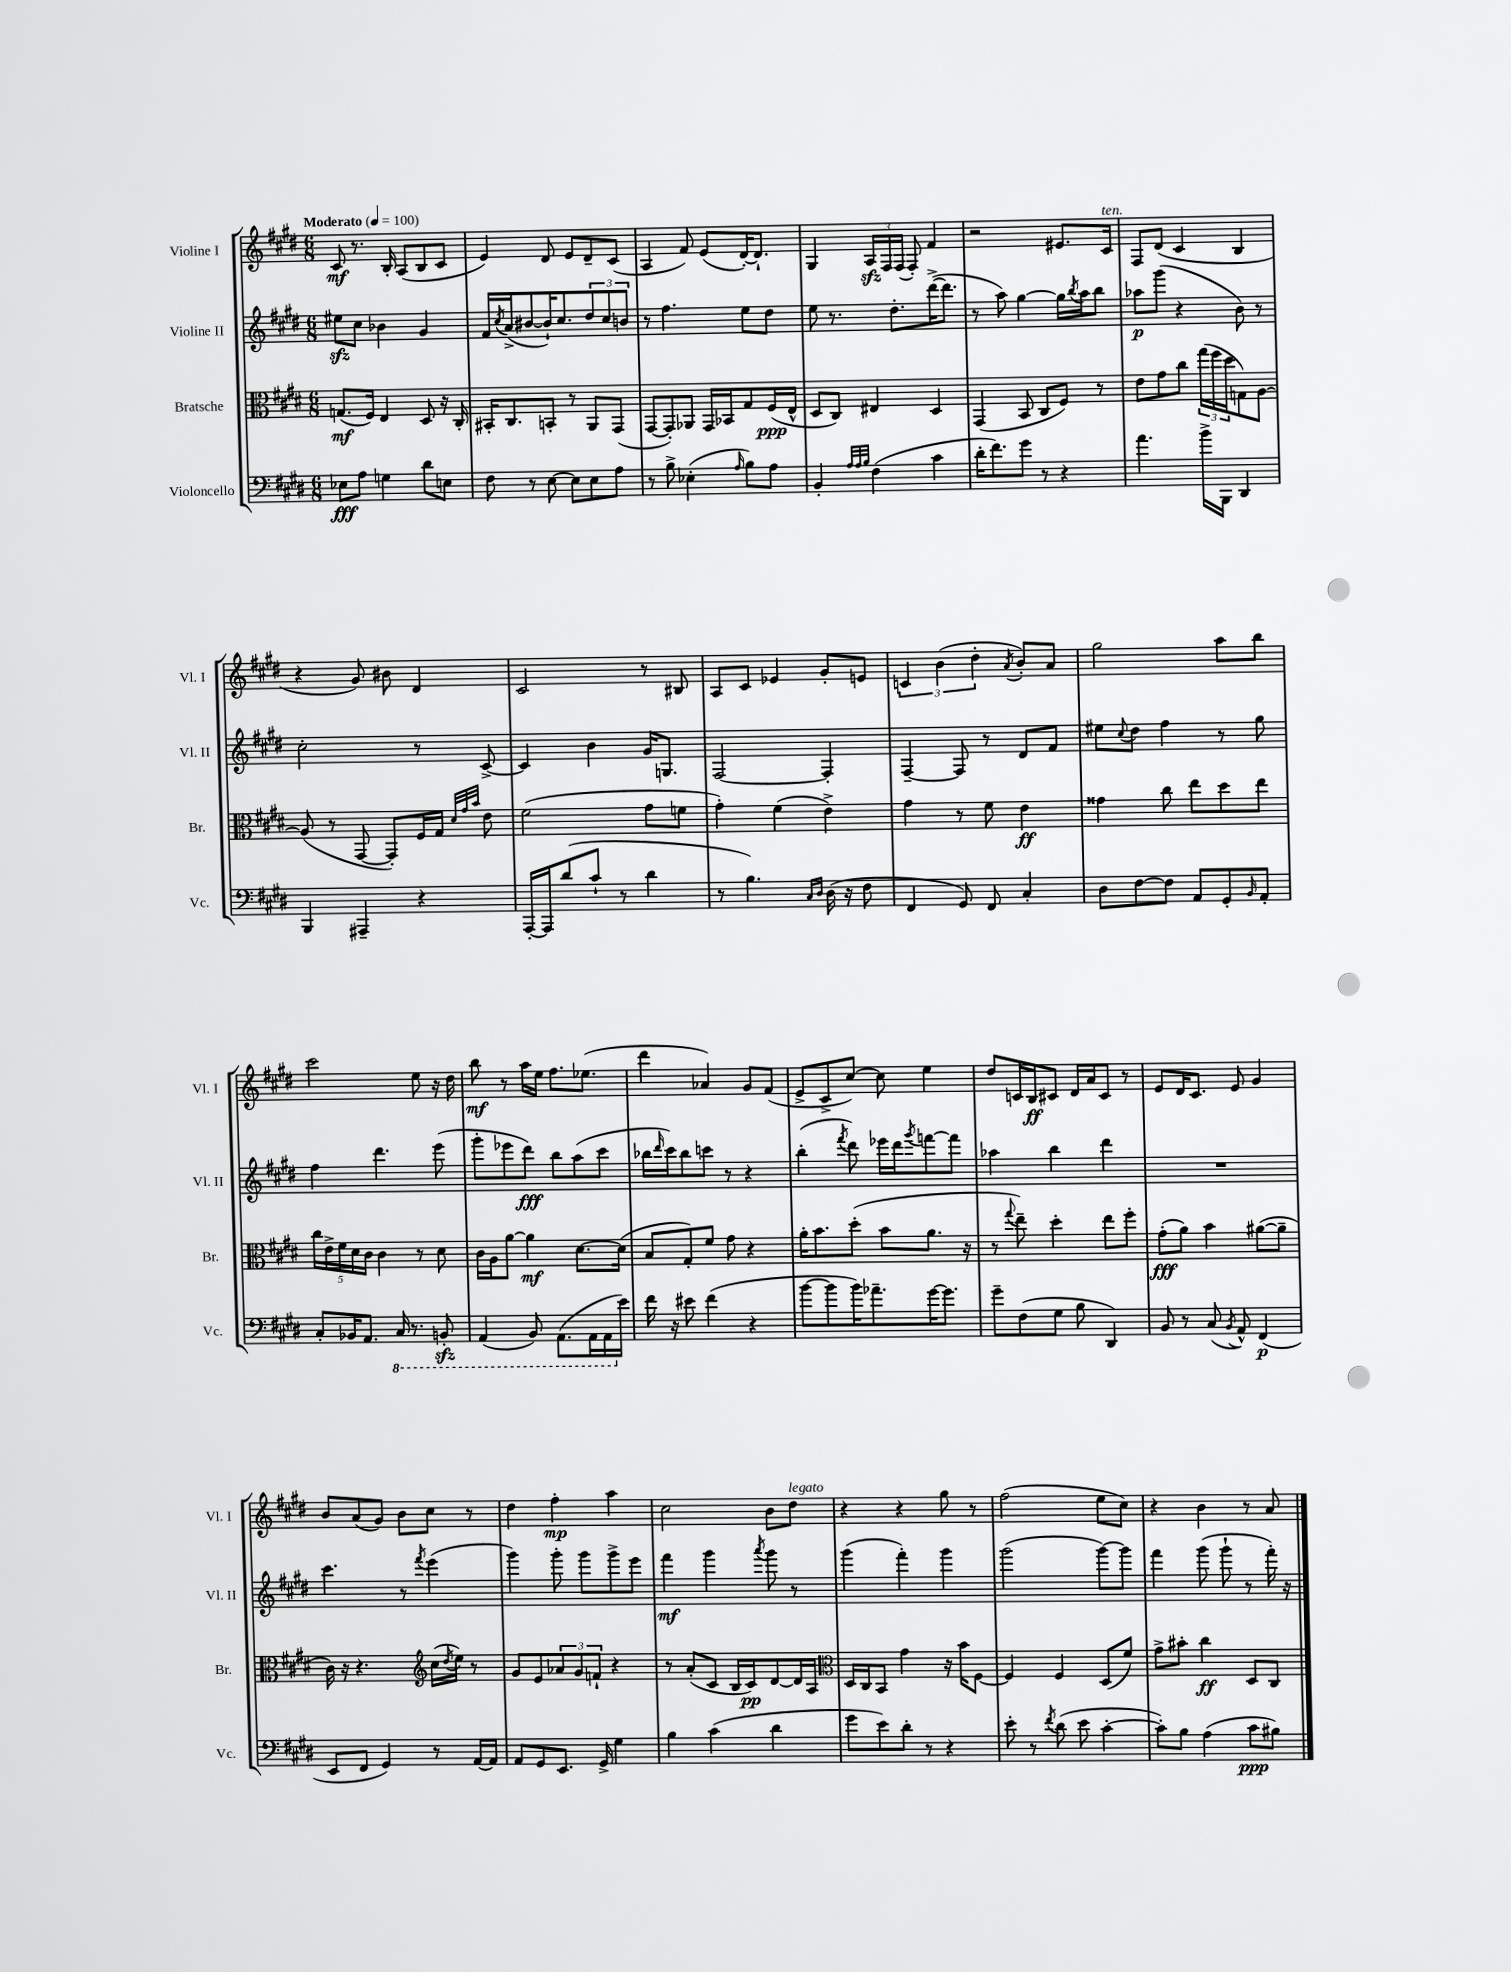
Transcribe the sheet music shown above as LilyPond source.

<<
\new StaffGroup <<
\new Staff = "s0" \with { instrumentName = "Violine I" shortInstrumentName = "Vl. I" } {
    \clef treble \key e \major \numericTimeSignature \time 6/8 \tempo "Moderato" 4 = 100
    cis'8\mf r8. b16-. a8( b8 cis'8 |
    e'4) dis'8 e'8 dis'8-- cis'8( |
    a4 fis'8) e'8( dis'16~-.) dis'8.-! |
    gis4 \tuplet 3/2 { a16\sfz fis16 fis16( } fis8-.) fis'4 |
    r2 eis'8. cis'16^\markup { \italic "ten." } |
    fis8 dis'8( cis'4 b4 |
    r4 gis'8) bis'8 dis'4 |
    cis'2 r8 bis8 |
    a8 cis'8 ees'4 gis'8-. e'8 |
    \tuplet 3/2 { c'4 b'4( dis''4-. } \acciaccatura { a'8 } b'8-.) a'8 |
    gis''2 a''8 b''8 |
    cis'''2 e''8 r16 dis''16 |
    b''8\mf r8 a''16 e''16 fis''8. ees''8.( |
    dis'''4 aes'4) gis'8 fis'8( |
    e'8-> cis'8-> cis''8~) cis''8 e''4 |
    dis''8 c'16 b16\ff cis'8 dis'16 a'16 cis'8 r8 |
    e'8 dis'16 cis'8. e'8 gis'4 |
    b'8 a'8( gis'8) b'8 cis''8 r8 |
    dis''4 fis''4-.\mp a''4 |
    cis''2 b'8 dis''8^\markup { \italic "legato" } |
    r4 r4 gis''8 r8 |
    fis''2( e''8 cis''8) |
    r4 b'4 r8 a'8 \bar "|." |
}
\new Staff = "s1" \with { instrumentName = "Violine II" shortInstrumentName = "Vl. II" } {
    \clef treble \key e \major \numericTimeSignature \time 6/8
    eis''8\sfz cis''8 bes'4 gis'4 |
    fis'16 \acciaccatura { cis''8 } a'16->( bis'8~ bis'16-!) cis''8. \tuplet 3/2 { dis''8 cis''8 b'8 } |
    r8 fis''4. e''8 dis''8 |
    e''8 r8. dis''8.-. dis'''16~->( dis'''8. |
    r8 a''8) gis''4~ gis''16 \acciaccatura { b''8 } a''16 b''8 |
    aes''8\p gis'''8( r4 b'8) r8 |
    cis''2-. r8 cis'8~-> |
    cis'4 b'4 gis'16 g8. |
    fis2~ fis4-. |
    fis4~-- fis8 r8 dis'8 fis'8 |
    eis''8 \appoggiatura { cis''8 } dis''8 fis''4 r8 gis''8 |
    fis''4 dis'''4. e'''8( |
    gis'''8-. ees'''8 dis'''8\fff) b''8 a''8( cis'''8 |
    bes''16 \grace { dis'''16 } cis'''16) bes''8 c'''8 r8 r4 |
    b''4-.( \acciaccatura { fis'''8 } dis'''8) ees'''16 dis'''16 \acciaccatura { gis'''8 } f'''8~ f'''8 |
    aes''4 b''4 dis'''4 |
    R2. |
    cis'''4. r8 \acciaccatura { fis'''8 } e'''4( |
    gis'''4) gis'''8-. gis'''8 gis'''8-> e'''8 |
    fis'''4\mf gis'''4 \acciaccatura { a'''8 } gis'''8 r8 |
    gis'''4( fis'''4-.) gis'''4 |
    gis'''2( gis'''8~) gis'''8 |
    fis'''4 gis'''8( gis'''8-! r8 fis'''16-.) r16 \bar "|." |
}
\new Staff = "s2" \with { instrumentName = "Bratsche" shortInstrumentName = "Br." } {
    \clef alto \key e \major \numericTimeSignature \time 6/8
    g8.\mf( fis16) e4 dis8 r16 cis16-. |
    bis,16-. cis8. b,8-. r8 a,8 gis,8( |
    gis,8~ gis,8-.) aes,8 gis,16 bes,16 gis8 fis16\ppp( e16-^ |
    dis8 cis8) eis4 dis4 |
    gis,4( b,8 cis8 fis8) r8 |
    e'8 gis'8 cis''8 \tuplet 3/2 { gis''16( fis''16 dis''16 } g8) a8~ |
    a8( r8 gis,8~ gis,8-.) fis16 gis16 \grace { dis'32 gis'32 b'32 } e'8 |
    fis'2( gis'8 f'8 |
    gis'4-.) fis'4( e'4->) |
    gis'4 r8 fis'8 e'4\ff |
    gisis'4 cis''8 e''8 dis''8 e''8 |
    \tuplet 5/4 { cis''16 e'16-> fis'16 dis'16 cis'16 } cis'4 r8 dis'8 |
    cis'16 a16 a'8~ a'4\mf dis'8.~ dis'16( |
    b8 gis8-.) fis'8 gis'8 r4 |
    a'16-. b'8. dis''8-.( b'8 a'8. r16 |
    r8 \appoggiatura { gis''8 } e''8--) dis''4-. e''8 fis''8-. |
    gis'8-.\fff( a'8) b'4 ais'8~( ais'8-- |
    cis'16) r16 r4. \clef treble cis''16( \acciaccatura { dis''8 } e''16) r8 |
    gis'8 e'8 \tuplet 3/2 { aes'8 gis'8 f'8-! } r4 |
    r8 a'8-.( cis'8 b16 cis'16\pp) dis'8~ dis'16 a16 |
    \clef alto dis16 cis16 b,8 gis'4 r16 b'16 fis8~ |
    fis4 fis4 dis8( fis'8) |
    gis'8-> bis'8-. cis''4\ff dis8 cis8 \bar "|." |
}
\new Staff = "s3" \with { instrumentName = "Violoncello" shortInstrumentName = "Vc." } {
    \clef bass \key e \major \numericTimeSignature \time 6/8
    ees8\fff a8 g4 dis'8 e8 |
    fis8 r8 e8~ e8 e8 a8 |
    r8 b8-> ees4-.( \grace { a16 } b8) a8 |
    b,4-. \grace { a32 a32 b32 } fis4( cis'4 |
    dis'16-. fis'8.) gis'8 r8 r4 |
    a'4. b'16-> b,,16 dis,4 |
    b,,4 ais,,4-- r4 |
    a,,16~-. a,,16 dis'8( cis'8-! r8 dis'4 |
    r8 b4.) \grace { cis16 dis16 } dis16( r16 fis8 |
    fis,4 gis,8) fis,8 cis4-. |
    dis8 fis8~ fis8 a,8 gis,8-. \grace { b,16 } a,8-. |
    cis8-. bes,16 a,8. \ottava #-1 cis,16 r8. b,,!8-.\sfz |
    a,,4( b,,8) a,,8.( a,,16 a,,16 \ottava #0 e'16) |
    fis'16 r16 eis'8 fis'4( r4 |
    b'8~ b'8 b'16) aes'8.-- gis'16~ gis'8. |
    gis'8-- fis8( gis8 b8 dis,4) |
    b,8 r8 cis8( \acciaccatura { b,8 } a,8-^) fis,4\p( |
    e,8 fis,8 gis,4) r8 a,16~ a,16 |
    a,8 gis,8 e,8. gis,16-> gis4 |
    b4 cis'4( dis'4 |
    gis'8 e'8) dis'8-. r8 r4 |
    e'8-. r8 \acciaccatura { fis'8 } dis'8( e'8 cis'4~-. |
    cis'8-.) b8 a4( cis'8\ppp bis8) \bar "|." |
}
>>
>>
\layout { \context { \Score \remove "Bar_number_engraver" } }
